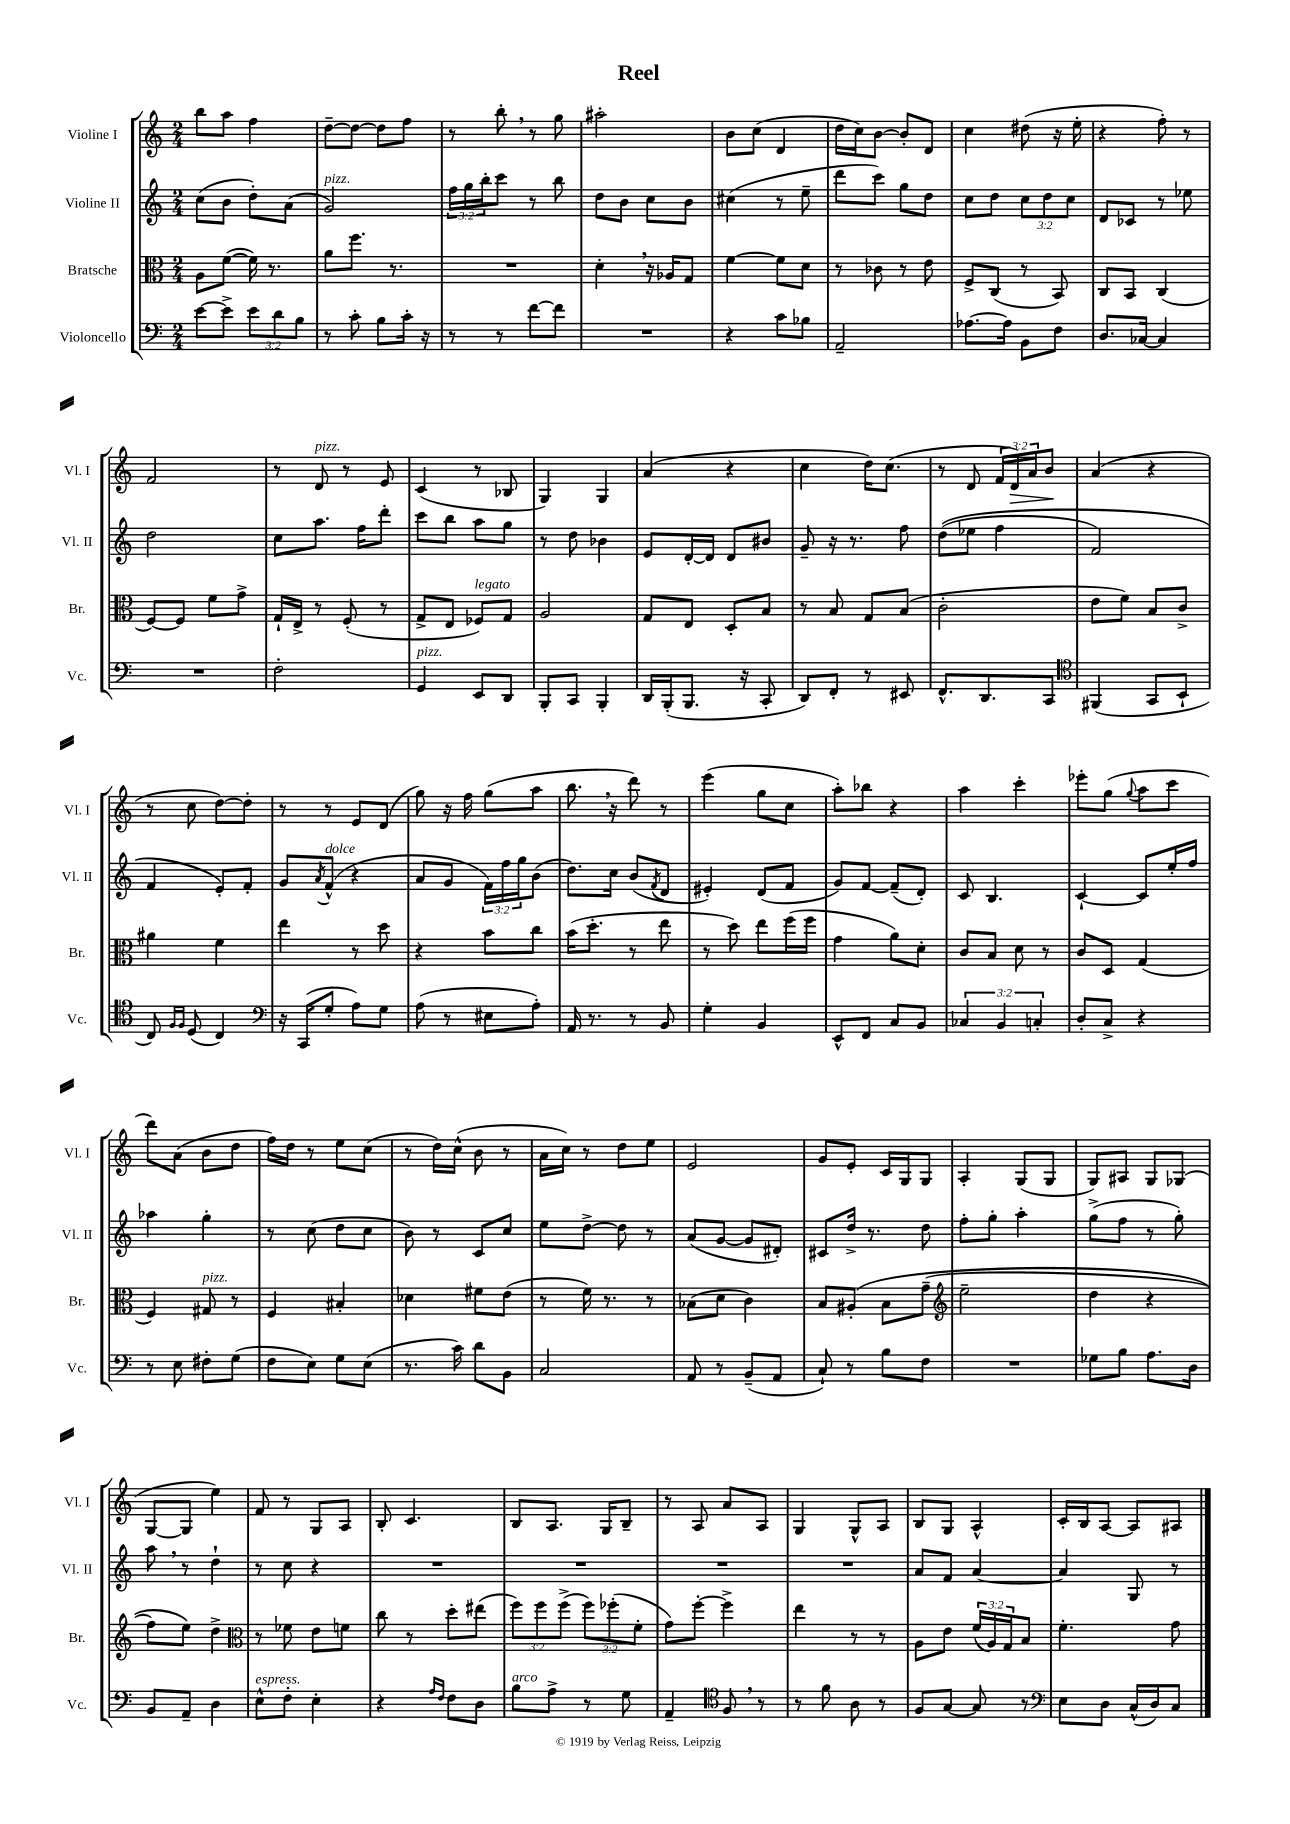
\header { title = "Reel" }
<<
\new StaffGroup <<
\new Staff = "s0" \with { instrumentName = "Violine I" shortInstrumentName = "Vl. I" } {
    \clef treble \key c \major \numericTimeSignature \time 2/4 \override Staff.TupletNumber.text = #tuplet-number::calc-fraction-text
    b''8 a''8 f''4 |
    d''8~-- d''8~ d''8 f''8 |
    r8 b''8-. \breathe r8 g''8 |
    ais''2-. |
    b'8 c''8( d'4 |
    d''16 c''16) b'8~ b'8-. d'8 |
    c''4 dis''8( r16 e''16-. |
    r4 f''8-.) r8 |
    f'2 |
    r8 d'8^\markup { \italic "pizz." } r8 e'8 |
    c'4( r8 bes8 |
    g4) g4 |
    a'4( r4 |
    c''4 d''16) c''8.( |
    r8 d'8 \tuplet 3/2 { f'16 d'16\>) a'16 } b'8\! |
    a'4( r4 |
    r8 c''8 d''8~) d''8-. |
    r8 r8 e'8 d'8( |
    g''8) r16 f''16 g''8( a''8 |
    b''8. \breathe r16 d'''8) r8 |
    e'''4( g''8 c''8 |
    a''8-.) bes''8 r4 |
    a''4 c'''4-. |
    ees'''8-. g''8( \appoggiatura { g''8 } a''8 c'''8 |
    d'''8) a'8( b'8 d''8 |
    f''16) d''16 r8 e''8 c''8( |
    r8 d''16) c''16-^( b'8 r8 |
    a'16 c''16) r8 d''8 e''8 |
    e'2 |
    g'8 e'8-. c'16 g16 g8 |
    a4-. g8( g8 |
    g8) ais8 g8 ges8( |
    g8~ g8 e''4) |
    f'8 r8 g8 a8 |
    b8-. c'4. |
    b8 a8. g16 b8-- |
    r8 a8 a'8 a8 |
    g4 g8-^ a8 |
    b8 g8 a4-^ |
    c'16-. b16 a8~ a8 ais8 \bar "|." |
}
\new Staff = "s1" \with { instrumentName = "Violine II" shortInstrumentName = "Vl. II" } {
    \clef treble \key c \major \numericTimeSignature \time 2/4 \override Staff.TupletNumber.text = #tuplet-number::calc-fraction-text
    c''8( b'8 d''8-.) a'8( |
    g'2^\markup { \italic "pizz." }) |
    \tuplet 3/2 { f''16 g''16 b''16-. } c'''8 r8 b''8 |
    d''8 b'8 c''8 b'8 |
    cis''4( r8 e''8-- |
    d'''8 c'''8) g''8 d''8 |
    c''8 d''8 \tuplet 3/2 { c''8 d''8 c''8 } |
    d'8 ces'8 r8 ees''8 |
    d''2 |
    c''8 a''8. f''16 d'''8-. |
    c'''8 b''8 a''8 g''8 |
    r8 d''8 bes'4 |
    e'8 d'16~-. d'16 d'8 bis'8 |
    g'8-- r16 r8. f''8 |
    d''8(\( ees''8 f''4 |
    f'2) |
    f'4 e'8-.\) f'8-. |
    g'8 \acciaccatura { a'8 } f'8-^^\markup { \italic "dolce" }( r4 |
    a'8 g'8 \tuplet 3/2 { f'16) f''16 g''16 } b'8( |
    d''8.) c''16 b'8( \acciaccatura { f'8 } d'8 |
    eis'4-.) d'8( f'8 |
    g'8) f'8~ f'8--( d'8-.) |
    c'8 b4. |
    c'4~-! c'8 e''16-. f''16 |
    aes''4 g''4-. |
    r8 c''8( d''8 c''8 |
    b'8) r8 c'8 c''8 |
    e''8 d''8~-> d''8 r8 |
    a'8( g'8~ g'8 dis'8-.) |
    cis'8 d''16-> r8. d''8 |
    f''8-. g''8-. a''4-. |
    g''8->( f''8 r8 g''8-.) |
    a''8 \breathe r8 d''4-! |
    r8 c''8 r4 |
    R2 |
    R2 |
    R2 |
    R2 |
    a'8 f'8 a'4~ |
    a'4 g8 r8 \bar "|." |
}
\new Staff = "s2" \with { instrumentName = "Bratsche" shortInstrumentName = "Br." } {
    \clef alto \key c \major \numericTimeSignature \time 2/4 \override Staff.TupletNumber.text = #tuplet-number::calc-fraction-text
    a8 f'8~( f'16) r8. |
    a'8 f''8. r8. |
    R2 |
    d'4-. \breathe r16 aes16 g8 |
    f'4~ f'8 d'8 |
    r8 ces'8 r8 e'8 |
    f8-> c8( r8 b,8) |
    c8 b,8 c4( |
    f8~) f8 f'8 g'8-> |
    g16-! e16-> r8 f8-.( r8 |
    g8-> e8 fes8^\markup { \italic "legato" }) g8 |
    a2 |
    g8 e8 d8-. b8 |
    r8 b8 g8 b8( |
    c'2-. |
    e'8 f'8) b8 c'8-> |
    ais'4 f'4 |
    e''4 r8 d''8 |
    r4 b'8 c''8 |
    b'16( d''8.-. r8 e''8 |
    r8 d''8) e''8 f''16( f''16 |
    g'4 a'8) d'8-. |
    c'8 b8 d'8 r8 |
    c'8 d8 g4( |
    f4) gis8^\markup { \italic "pizz." } r8 |
    f4 bis4-. |
    des'4 fis'8 e'8( |
    r8 f'16) r8. r8 |
    bes8( d'8 c'4) |
    b8 ais8-.\( b8 g'8--( |
    \clef treble e''2-- |
    d''4 r4 |
    f''8) e''8\) d''4-> |
    \clef alto r8 fes'8 e'8 f'8 |
    c''8 r8 d''8-. eis''8( |
    \tuplet 3/2 { f''8) f''8 f''8->( } \tuplet 3/2 { f''8) fes''8-.( f'8-. } |
    g'8) f''8~-. f''4-> |
    e''4 r8 r8 |
    a8 e'8 \tuplet 3/2 { f'16( a16) g16 } b8 |
    f'4.-. g'8 \bar "|." |
}
\new Staff = "s3" \with { instrumentName = "Violoncello" shortInstrumentName = "Vc." } {
    \clef bass \key c \major \numericTimeSignature \time 2/4 \override Staff.TupletNumber.text = #tuplet-number::calc-fraction-text
    e'8~ e'8-> \tuplet 3/2 { e'8 d'8 b8 } |
    r8 c'8-. b8 c'16-. r16 |
    r8 r8 f'8~ f'8 |
    R2 |
    r4 c'8 bes8 |
    a,2-- |
    aes8.~ aes16 b,8 f8 |
    d8. ces16~ ces4 |
    R2 |
    f2-. |
    g,4^\markup { \italic "pizz." } e,8 d,8 |
    b,,8-. c,8 b,,4-. |
    d,16 b,,16-.( b,,8. r16 c,8-. |
    d,8) f,8-. r8 eis,8 |
    f,8.-^ d,8. c,8 |
    \clef tenor fis,4( g,8 b,8-! |
    c8) \grace { f16 f16 } d8( c4) |
    \clef bass r16 c,16( g8-. a8) g8 |
    a8( r8 eis8 a8-.) |
    a,16 r8. r8 b,8 |
    g4-. b,4 |
    e,8-^ f,8 c8 b,8 |
    \tuplet 3/2 { ces4 b,4 c4-. } |
    d8-. c8-> r4 |
    r8 e8 fis8-. g8( |
    f8 e8) g8 e8( |
    r8. c'16) d'8 b,8 |
    c2 |
    a,8 r8 b,8--( a,8 |
    c8-!) r8 b8 f8 |
    R2 |
    ges8 b8 a8. d16 |
    b,8 a,8-- d4 |
    e8-^^\markup { \italic "espress." } f8-. e4-. |
    r4 \grace { a16 f16 } f8 d8 |
    b8^\markup { \italic "arco" } a8-> r8 g8 |
    a,4-- \clef tenor f8 \breathe r8 |
    r8 f'8 a8 r8 |
    f8 g8~ g8 r8 |
    \clef bass e8 d8 c16-^( d16) c8 \bar "|." |
}
>>
>>
\layout { \context { \Score \remove "Bar_number_engraver" } }
